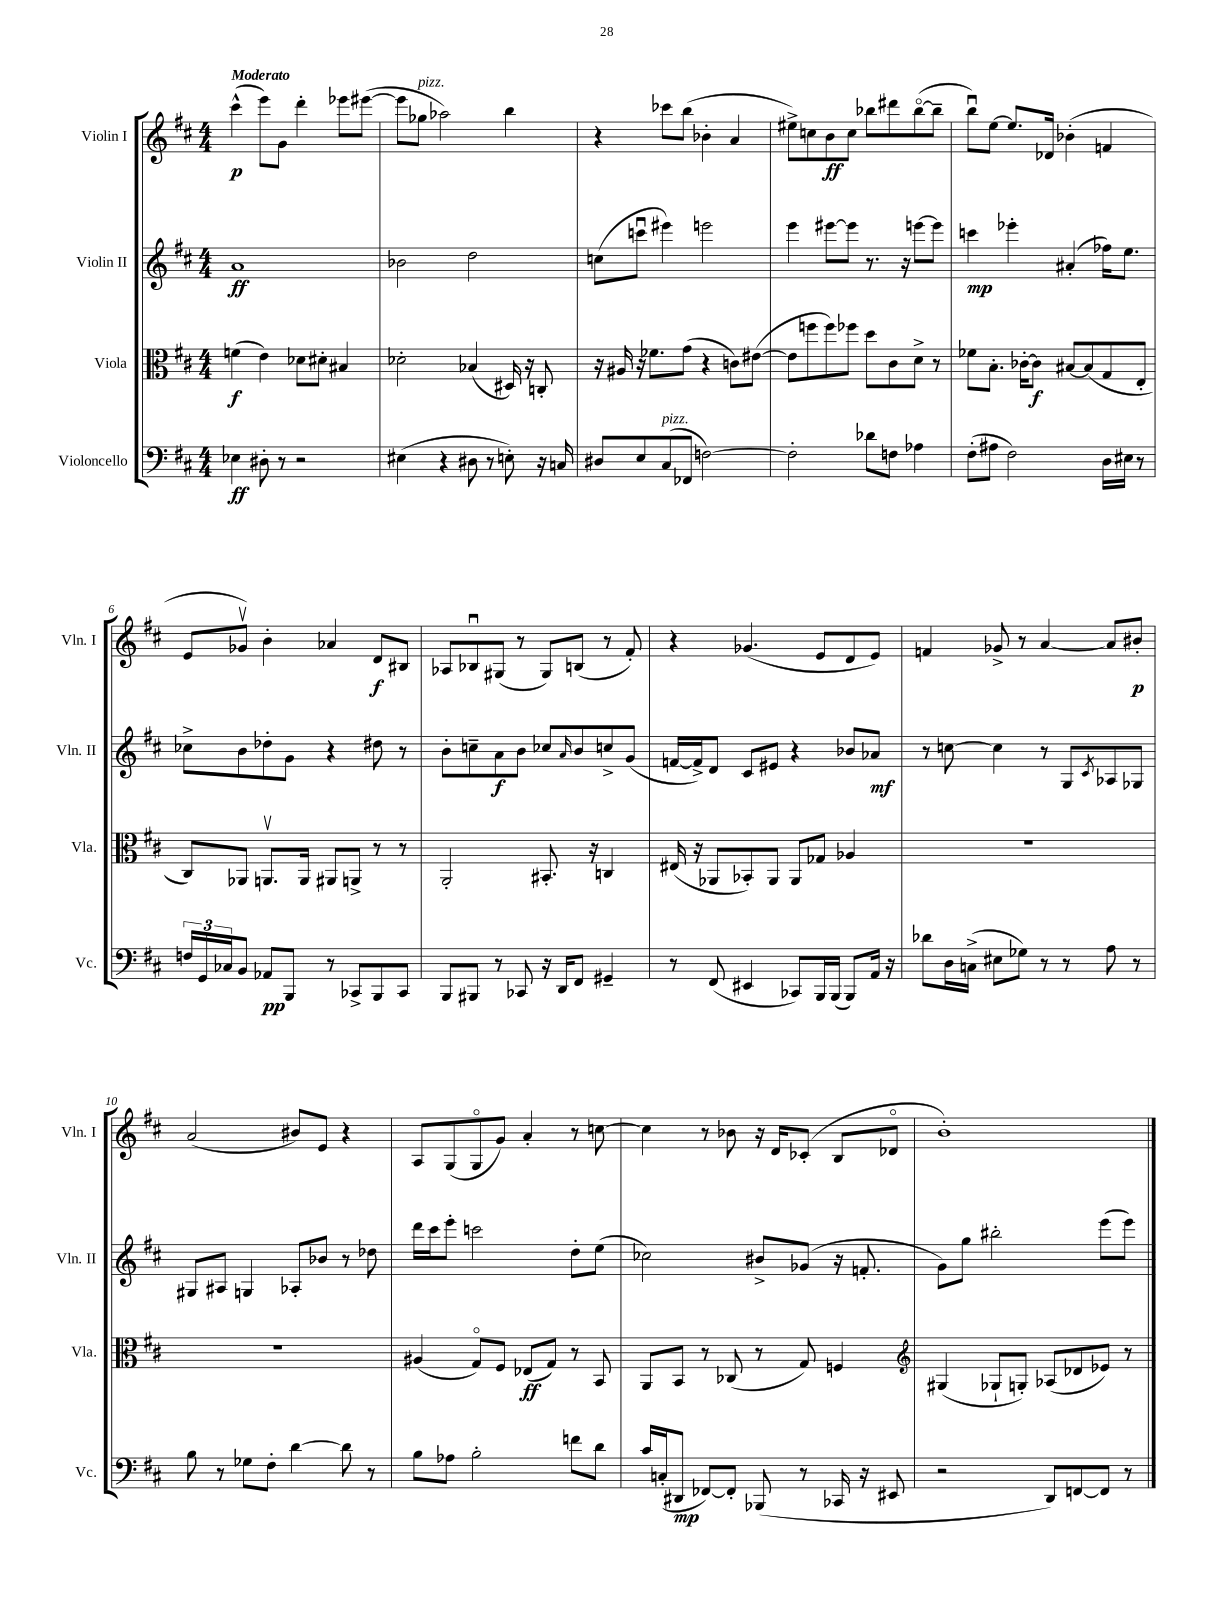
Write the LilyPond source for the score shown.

<<
\new StaffGroup <<
\new Staff = "s0" \with { instrumentName = "Violin I" shortInstrumentName = "Vln. I" } {
    \clef treble \key d \major \numericTimeSignature \time 4/4 \tempo "Moderato"
    cis'''4-^\p( e'''8) g'8 d'''4-. ees'''8 eis'''8~( |
    eis'''8 ges''8^\markup { \italic "pizz." } aes''2) b''4 |
    r4 ces'''8 b''8( bes'4-. a'4 |
    eis''8->) c''8 b'8\ff c''8 bes''8 dis'''8 bes''8~\flageolet( bes''8-- |
    b''8\downbow) e''8~ e''8. des'16 bes'4-.( f'4 |
    e'8 ges'8\upbow) b'4-. aes'4 d'8\f bis8 |
    aes8 bes8\downbow gis8( r8 gis8) b8( r8 fis'8-.) |
    r4 ges'4.( e'8 d'8 e'8) |
    f'4 ges'8-> r8 a'4~ a'8 bis'8-.\p |
    a'2( bis'8) e'8 r4 |
    a8 g8( g8\flageolet g'8) a'4-. r8 c''8~ |
    c''4 r8 bes'8 r16 d'16 ces'8-.( b8 des'8\flageolet |
    b'1-.) \bar "|." |
}
\new Staff = "s1" \with { instrumentName = "Violin II" shortInstrumentName = "Vln. II" } {
    \clef treble \key d \major \numericTimeSignature \time 4/4
    a'1\ff |
    bes'2 d''2 |
    c''8( c'''8\downbow eis'''4) e'''2 |
    e'''4 eis'''8~ eis'''8 r8. r16 e'''8~ e'''8 |
    c'''4\mp ees'''4-. ais'4-.( fes''16) e''8. |
    ces''8-> b'8 des''8-. g'8 r4 dis''8 r8 |
    b'8-. c''8-- a'8\f b'8 ces''8 \grace { a'16 } b'8 c''8-> g'8( |
    f'16~ f'16->) d'8 cis'8 eis'8 r4 bes'8 aes'8\mf |
    r8 c''8~ c''4 r8 g8 \acciaccatura { cis'8 } aes8 ges8 |
    gis8 ais8 g4 aes8-. bes'8 r8 des''8 |
    d'''16 cis'''16 e'''8-. c'''2 d''8-. e''8( |
    ces''2) bis'8-> ges'8( r16 f'8.-. |
    g'8) g''8 bis''2-. e'''8( e'''8) \bar "|." |
}
\new Staff = "s2" \with { instrumentName = "Viola" shortInstrumentName = "Vla." } {
    \clef alto \key d \major \numericTimeSignature \time 4/4
    f'4\f( e'4) des'8 dis'8-. bis4 |
    des'2-. bes4( dis16) r16 c8-. |
    r16 ais16 r16 fes'8. g'8( r4 c'8) eis'8~( |
    eis'8 f''8 f''8) fes''8 d''8 cis'8 d'8-> r8 |
    fes'8 b8.-. ces'16~-. ces'8\f bis8~ bis8( g8 e8-. |
    cis8) aes,8 a,8.\upbow a,16 ais,8 a,8-> r8 r8 |
    a,2-. bis,8.-. r16 c4 |
    eis16( r16 aes,8 bes,8-.) aes,8 aes,8 ges8 aes4 |
    R1 |
    R1 |
    ais4( g8\flageolet) fis8 ees8\ff( g8) r8 b,8 |
    a,8 b,8 r8 ces8( r8 g8) f4 |
    \clef treble gis4( ges8-! g8-.) aes8( des'8 ees'8) r8 \bar "|." |
}
\new Staff = "s3" \with { instrumentName = "Violoncello" shortInstrumentName = "Vc." } {
    \clef bass \key d \major \numericTimeSignature \time 4/4
    ees4\ff dis8-. r8 r2 |
    eis4( r4 dis8 r8 e8-.) r16 c16 |
    dis8 e8 cis8^\markup { \italic "pizz." }( fes,8 f2~) |
    f2-. des'8 f8 aes4 |
    fis8-.( ais8 fis2) d16 eis16 r8 |
    \tuplet 3/2 { f16 g,16 ces16 } b,8 aes,8\pp b,,8 r8 ces,8-> b,,8 ces,8 |
    b,,8 bis,,8 r8 ces,8 r16 d,16 fis,8 gis,4-- |
    r8 fis,8( eis,4 ces,8) b,,16 b,,16( b,,8) a,16 r16 |
    des'8 d16 c16->( eis8 ges8) r8 r8 a8 r8 |
    b8 r8 ges8 fis8-. d'4~ d'8 r8 |
    b8 aes8 b2-. f'8 d'8 |
    cis'16 c16-.( dis,8\mp fes,8~) fes,8-. bes,,8( r8 ces,16 r16 eis,8 |
    r2 d,8) f,8~ f,8 r8 \bar "|." |
}
>>
>>
